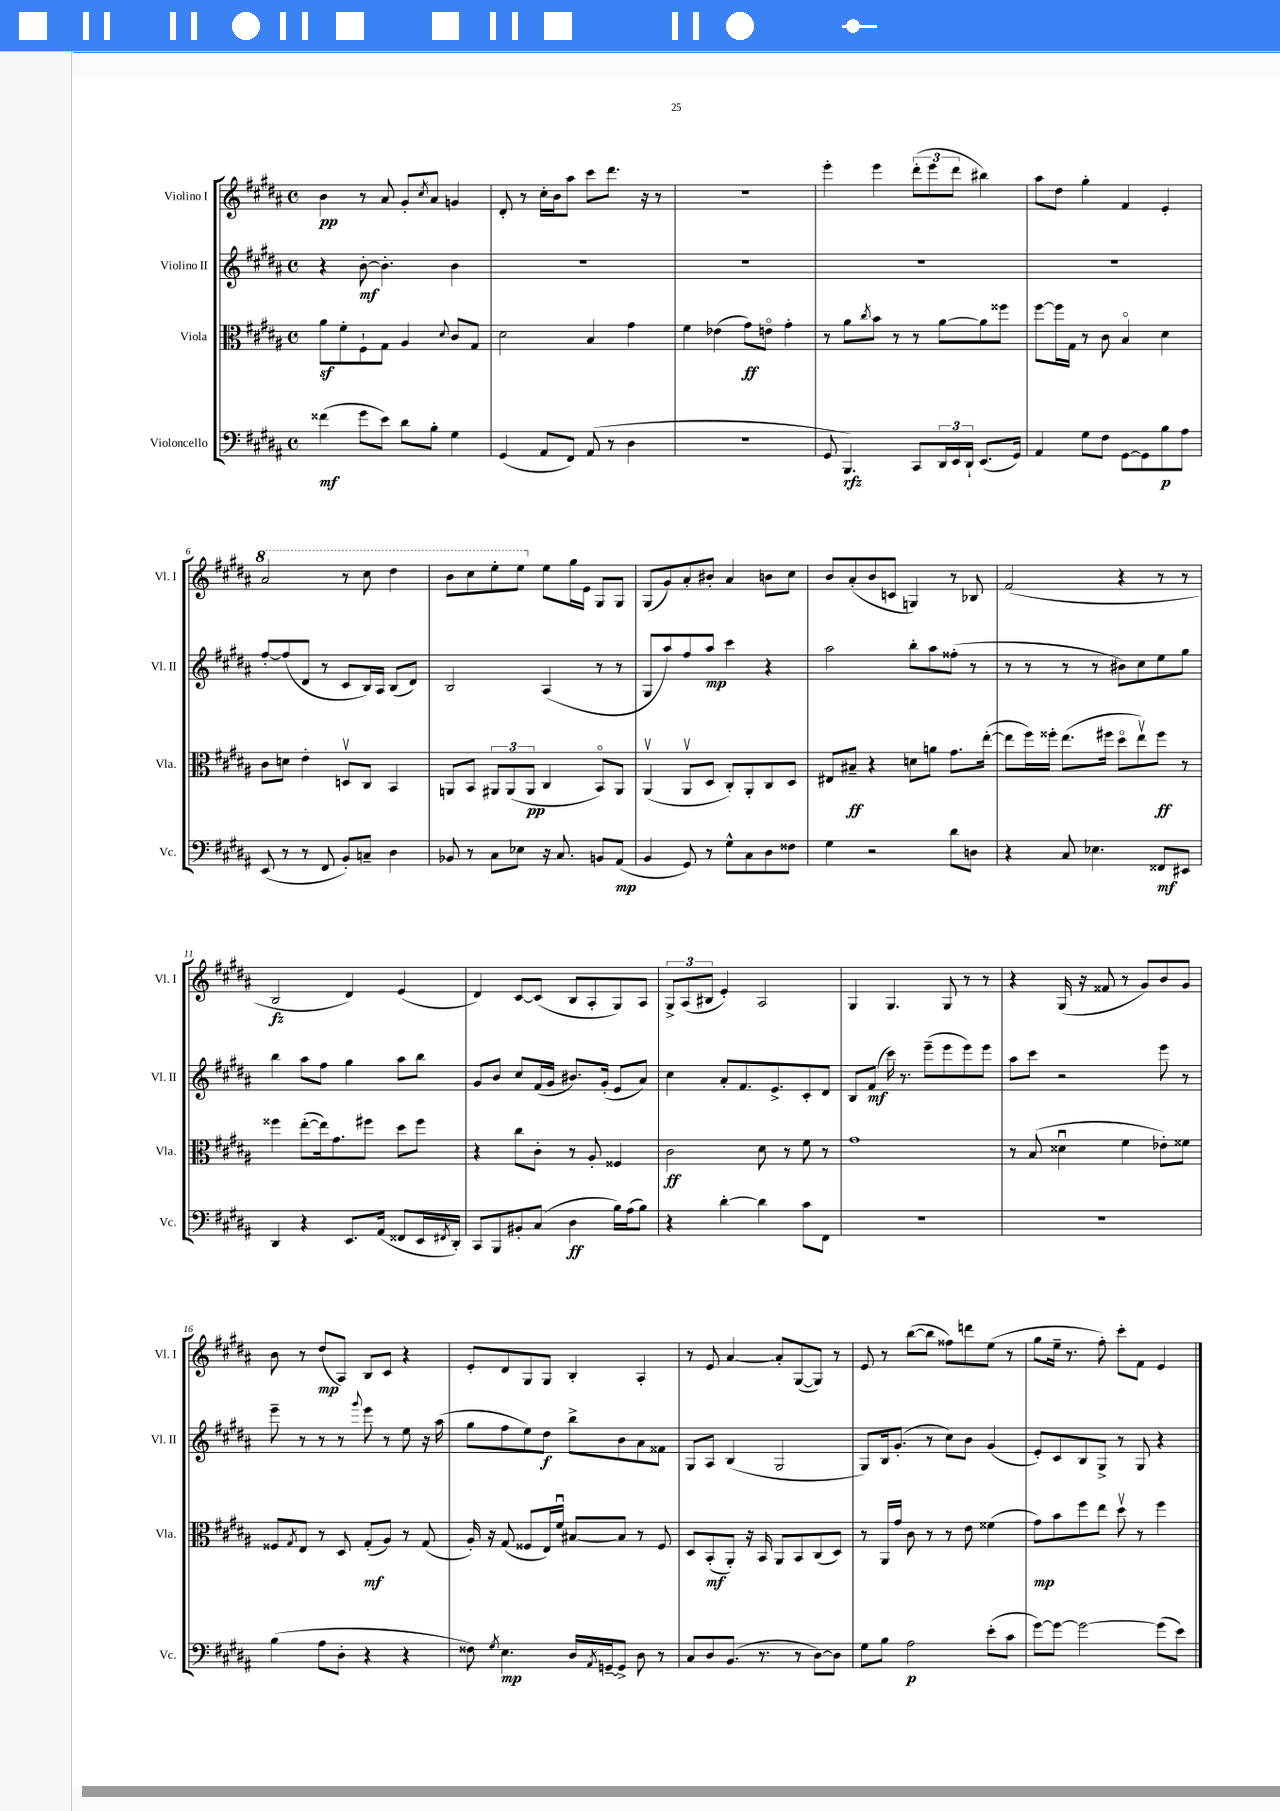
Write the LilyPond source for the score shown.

<<
\new StaffGroup <<
\new Staff = "s0" \with { instrumentName = "Violino I" shortInstrumentName = "Vl. I" } {
    \clef treble \key b \major \defaultTimeSignature \time 4/4
    b'4\pp r8 ais'8 gis'8-. \acciaccatura { cis''8 } ais'8 g'4 |
    dis'8-. r8 cis''16-. b'16 ais''8 cis'''8 dis'''8. r16 r8 |
    R1 |
    e'''4-. e'''4 \tuplet 3/2 { dis'''8-.( e'''8 dis'''8 } bis''4) |
    ais''8 dis''8 gis''4-. fis'4 e'4-. |
    \ottava #1 ais''2 r8 cis'''8 dis'''4 |
    b''8 cis'''8 e'''8-. e'''8 \ottava #0 e''8 gis''16 e'16 gis8 gis8 |
    gis8( gis'8) ais'8-. bis'8-. ais'4 b'8 cis''8 |
    b'8 ais'8-.( b'8 c'8 g4) r8 bes8 |
    fis'2( r4 r8 r8 |
    b2\fz dis'4) e'4( |
    dis'4) cis'8~ cis'8( b8 ais8-. gis8) ais8 |
    \tuplet 3/2 { gis8-> ais8( bis8 } e'4-.) ais2 |
    gis4 gis4. gis8 r8 r8 |
    r4 gis16( r16 fisis'8 r8 gis'8) b'8 gis'8 |
    b'8 r8 dis''8\mp( ais8) b8 cis'8 r4 |
    e'8-. dis'8 gis8 gis8 b4-. ais4-. |
    r8 e'8 ais'4~ ais'8-. gis8~( gis8) r8 |
    e'8 r8 b''8~( b''8 fisis''8) d'''8 e''8( r8 |
    gis''8 e''16-- r8. fis''8-.) cis'''8-. fis'8 e'4 \bar "|." |
}
\new Staff = "s1" \with { instrumentName = "Violino II" shortInstrumentName = "Vl. II" } {
    \clef treble \key b \major \defaultTimeSignature \time 4/4
    r4 b'8~-.\mf b'4.-. b'4 |
    R1 |
    R1 |
    R1 |
    R1 |
    fis''8~-. fis''8( dis'8 r8 cis'8 b16) ais16 b8( dis'8) |
    b2 ais4( r8 r8 |
    gis8 ais''8) fis''8 ais''8\mp cis'''4 r4 |
    ais''2 b''8-. ais''8 fisis''8-.( r8 |
    r8 r8 r8 r8 bis'8) cis''8 e''8 gis''8 |
    b''4 ais''8 fis''8 gis''4 ais''8 b''8 |
    gis'8 b'8 cis''8 fis'16( gis'16 bis'8.) gis'16-.( e'8 ais'8) |
    cis''4 ais'8-. fis'8. e'8.-> cis'8-. dis'8 |
    b8 fis'8\mf( cis'''16) r8. e'''8--( e'''8 e'''8) e'''8 |
    ais''8 cis'''8 r2 e'''8 r8 |
    e'''8-- r8 r8 r8 \appoggiatura { gis'''8 } e'''8 r8 e''8 r16 ais''16( |
    gis''8 fis''8 e''8) dis''8\f b''8-> b'8 ais'8 fisis'8 |
    gis8 ais8 b4( gis2 |
    gis8) b16 gis'8.-.( r8 cis''8) b'8 gis'4( |
    e'8-.) cis'8 b8 gis8-> r8 gis8 r4 \bar "|." |
}
\new Staff = "s2" \with { instrumentName = "Viola" shortInstrumentName = "Vla." } {
    \clef alto \key b \major \defaultTimeSignature \time 4/4
    ais'8\sf fis'8-. fis8-! gis8 ais4 \appoggiatura { dis'8 } cis'8 gis8 |
    dis'2 b4 gis'4 |
    fis'4 ees'4( gis'8\ff) e'8\flageolet gis'4-. |
    r8 ais'8 \acciaccatura { cis''8 } b'8 r8 r8 ais'8~ ais'8 fisis''8 |
    fis''8~ fis''16 gis16 r8 cis'8 b4\flageolet dis'4 |
    cis'8 d'8 e'4-. d8\upbow cis8 b,4 |
    a,8 b,8 \tuplet 3/2 { ais,8 ais,8( ais,8\pp } cis4 b,8\flageolet) ais,8 |
    ais,4\upbow( ais,8\upbow dis8 cis8-.) ais,8-. cis8 dis8 |
    eis8 bis8--\ff r4 d'8 a'8 gis'8. e''16~-.( |
    e''8 fis''16) fisis''16-. e''8.( fis''16 dis''8\flageolet e''8\upbow) fis''8\ff r8 |
    fisis''4 e''8~-.( e''16) gis'8. fis''8 dis''8 fis''8 |
    r4 cis''8 cis'8-. r8 ais8-. fisis4 |
    cis'2\ff dis'8 r8 fis'8 r8 |
    gis'1 |
    r8 b8( disis'4\downbow fis'4 ees'8-.) fisis'8 |
    fisis8 \acciaccatura { gis8 } e8 r8 dis8 gis8-.\mf( ais8) r8 gis8( |
    ais16-.) r16 gis8( fisis8 e16) fis'16\downbow bis8~ bis8 r8 fisis8 |
    dis8 b,8-.\mf( ais,8-.) r16 b,16 ais,8 b,8 cis8( dis8) |
    r8 ais,16 gis'16 cis'8 r8 r8 e'8 fisis'4( |
    gis'8\mp) b'8 fis''8 e''8 dis''8\upbow r8 fis''4 \bar "|." |
}
\new Staff = "s3" \with { instrumentName = "Violoncello" shortInstrumentName = "Vc." } {
    \clef bass \key b \major \defaultTimeSignature \time 4/4
    fisis'4\mf( gis'8 e'8) dis'8 b8-. gis4 |
    gis,4( ais,8 fis,8) ais,8( r8 dis4 |
    r1 |
    gis,8 b,,4.\rfz) cis,8 \tuplet 3/2 { dis,16 e,16 dis,16-! } e,8.( gis,16) |
    ais,4 gis8 fis8 gis,8~ gis,8 b8\p ais8 |
    e,8( r8 r8 fis,8 b,8-.) c8-- dis4 |
    bes,8 r8 cis8 ees8 r16 cis8. b,8 ais,8\mp( |
    b,4 gis,8) r8 gis8-^ cis8 dis8 fisis8 |
    gis4 r2 dis'8 d8 |
    r4 cis8 ees4. fisis,8\mf eis,8 |
    dis,4 r4 e,8. ais,16( fisis,8 e,16 \acciaccatura { fis,8 } dis,16-.) |
    cis,8 b,,8 bis,8-. cis8( dis4\ff b16) ais16( b8) |
    r4 dis'4~-. dis'4 cis'8 fis,8 |
    R1 |
    R1 |
    b4( ais8 dis8-. r4 r4 |
    fisis8) \acciaccatura { gis8 } e4.\mp dis16 \acciaccatura { ais,8 } g,16~-- g,8-> dis8 r8 |
    cis8 dis8 b,8.( r8. r8 dis8~) dis8 |
    gis8 b8 ais2\p e'8-.( cis'8 |
    gis'8~) gis'8~ gis'2~ gis'8( e'8) \bar "|." |
}
>>
>>
